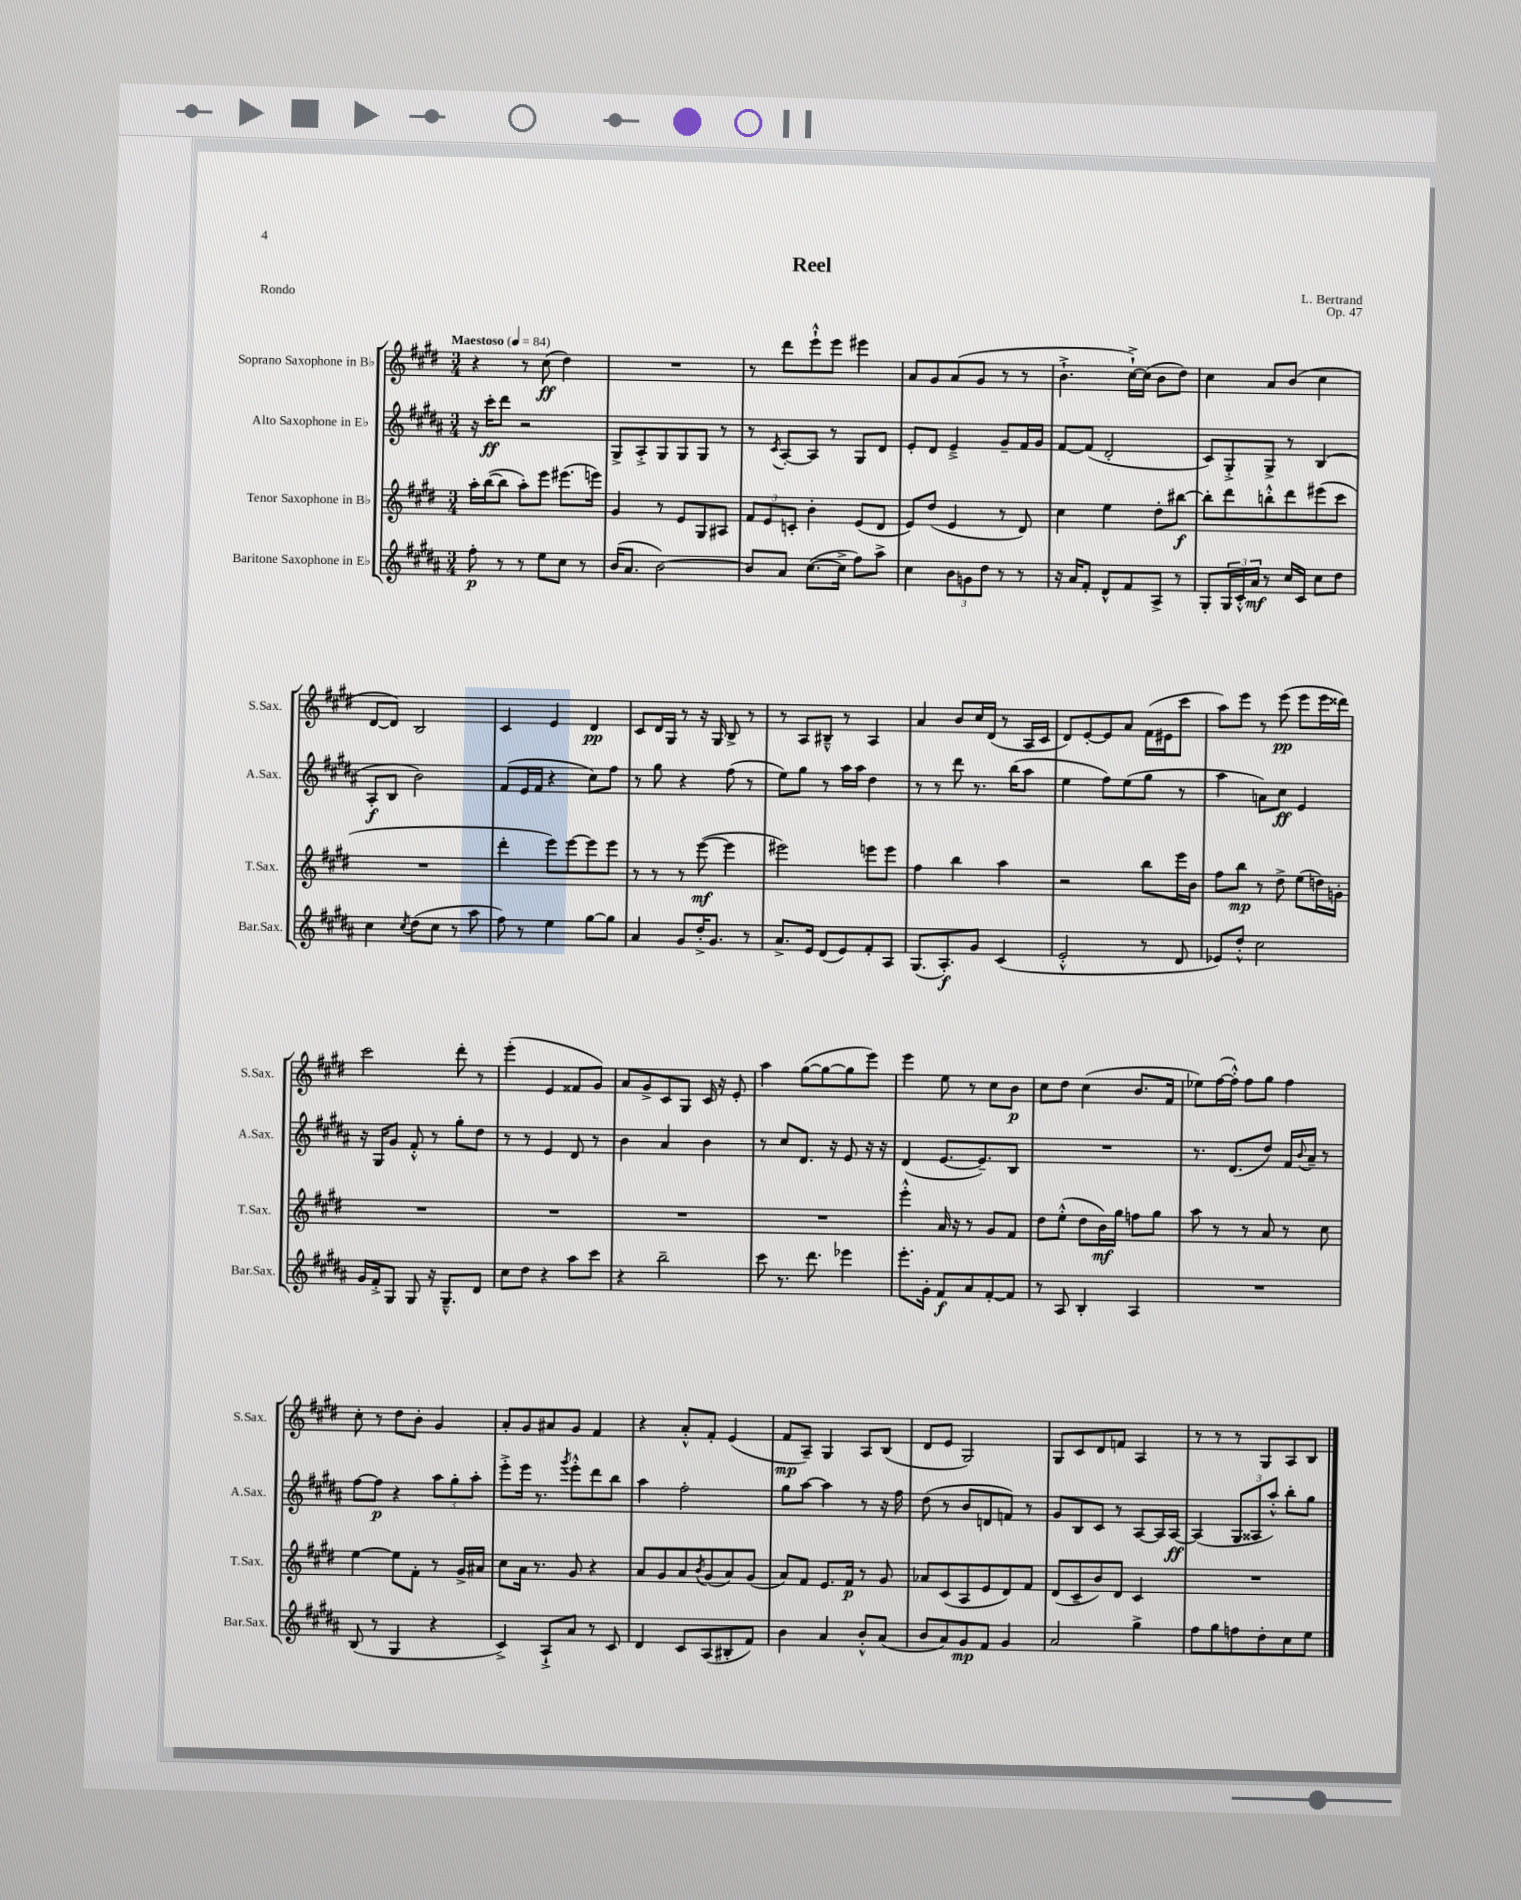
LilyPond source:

\header { title = "Reel" composer = "L. Bertrand" opus = "Op. 47" piece = "Rondo" }
<<
\new StaffGroup <<
\new Staff = "s0" \with { instrumentName = "Soprano Saxophone in Bb" shortInstrumentName = "S.Sax." } {
    \clef treble \key e \major \numericTimeSignature \time 3/4 \tempo "Maestoso" 4 = 84
    r4 r8 cis''8\ff( dis''4) |
    R2. |
    r8 dis'''8 e'''8-!-^ e'''8 eis'''4 |
    a'8 gis'8 a'8( gis'8 r8 r8 |
    b'4.-!-> cis''16~-!->) cis''16( b'8 dis''8) |
    cis''4 a'8 b'8( cis''4 |
    dis'8~ dis'8) b2 |
    cis'4 e'4 dis'4\pp |
    cis'8 dis'16 gis16 r8 r16 gis16 b8-> r8 |
    r8 a8 bis8---^ r8 a4 |
    a'4 b'8 cis''16 dis'16( r8 a16 cis'16 |
    dis'8) e'8~-. e'8 a'8 fis'16( eis'16 cis'''8 |
    a''8) e'''8 r8 e'''8\pp( e'''8 e'''16 disis'''16) |
    cis'''2 dis'''8-. r8 |
    e'''4-.( e'4 fisis'8 gis'8) |
    a'8 gis'8-> cis'8 gis8 cis'16 r16 e'8-. |
    a''4 gis''8~( gis''8~ gis''8 e'''8) |
    e'''4 e''8 r8 cis''8 b'8\p |
    cis''8 dis''8 cis''4( b'8. fis'16 |
    ees''8) fis''16~( fis''16-.-^) fis''8 gis''8 fis''4 |
    cis''8-. r8 dis''8 b'8-. gis'4 |
    a'8-. gis'8 ais'8 gis'8 fis'4 |
    r4 a'8-.-^ fis'8-. e'4( |
    fis'8\mp a8--) gis4 a8 b8( |
    dis'8 e'8 gis2) |
    gis8 cis'8 dis'8 f'8 a4 |
    r8 r8 r8 gis8 a8 b8 \bar "|." |
}
\new Staff = "s1" \with { instrumentName = "Alto Saxophone in Eb" shortInstrumentName = "A.Sax." } {
    \clef treble \key b \major \numericTimeSignature \time 3/4
    r16 cis'''16-.\ff dis'''8 r2 |
    gis8-> ais8-.-> gis8 gis8 gis8 r8 |
    r8 \acciaccatura { cis'8 } ais8~-. ais8 r8 gis8 dis'8 |
    e'8-. dis'8 e'4---> gis'8-- fis'16 gis'16 |
    fis'8~ fis'8( dis'2-. |
    cis'8) gis8-.-> gis8-> r8 b4( |
    ais8-.\f b8 b'2) |
    fis'8( e'16 fis'16 r4 cis''8) fis''8 |
    r8 gis''8 r4 fis''8( r8 |
    e''8) gis''8 r8 ais''16 ais''16 dis''4 |
    r8 r8 dis'''8 r8. b''16( ais''8 |
    e''4 fis''8) e''8( gis''8 r8 |
    ais''4 a'8) cis''8\ff e'4 |
    r16 gis16 gis'8 fis'8-.-^ r8 gis''8-. dis''8 |
    r8 r8 e'4 dis'8 r8 |
    b'4 ais'4 b'4 |
    r8 cis''8 dis'8. r16 e'8 r16 r16 |
    dis'4( e'8.~ e'8.--) b8 |
    R2. |
    r8. dis'8.( dis''8) fis'16 \appoggiatura { b'8 } ais'16-- r8 |
    fis''8~ fis''8\p r4 \tuplet 3/2 { ais''8 gis''8-. ais''8-. } |
    e'''8-.-> e'''16 r8. \acciaccatura { gis'''8 } e'''8-.-^ dis'''8 b''8 |
    ais''4 fis''2-. |
    gis''8 ais''8~ ais''4 r8 r16 fis''16 |
    dis''8( r8 b'8 d'8 f'8) r8 |
    gis'8 b8 cis'8 r8 ais8~ ais16 ais16~\ff |
    ais4( \tuplet 3/2 { gis8 aisis8 ais''8-.-^) } b''8-. gis''8 \bar "|." |
}
\new Staff = "s2" \with { instrumentName = "Tenor Saxophone in Bb" shortInstrumentName = "T.Sax." } {
    \clef treble \key e \major \numericTimeSignature \time 3/4
    a''16-. b''16~( b''8 a''8-.) e'''8 eis'''8.( e'''16) |
    gis'4 r8 e'8 gis8 ais8 |
    \tuplet 3/2 { fis'8 e'8 c'8-. } b'4-. e'8( dis'8 |
    e'8) dis''8( e'4 r8 dis'8) |
    cis''4 e''4 dis''8-. bis''8~\f |
    bis''8-. dis'''8 b''8-.-^ dis'''8 eis'''8( cis'''8 |
    R2. |
    dis'''4-. e'''8) e'''8~ e'''8 e'''8 |
    r8 r8 r8 e'''8~\mf( e'''4 |
    eis'''2) e'''8 e'''8 |
    fis''4 b''4 a''4 |
    r2 b''8 e'''16 b'16 |
    fis''8 b''8\mp r8 dis''8-> e''8( d''16) g'16-. |
    R2. |
    R2. |
    R2. |
    R2. |
    e'''4-.-^ a'16 r16 r8 gis'8 fis'8 |
    dis''8 e''8-.-^( dis''8 b'16\mf) gis''16 f''8 gis''8 |
    a''8 r8 r8 a'8 r8 cis''8 |
    e''4~ e''8 fis'8-. r8 gis'16-> ais'16 |
    cis''8 a'16 r8. gis'8 r4 |
    a'8 gis'8 a'8 \acciaccatura { b'8 } gis'8( a'8) gis'8( |
    a'8) fis'8 e'8. fis'16\p r8 gis'8 |
    aes'8 cis'8( a8 e'8 dis'8) fis'8 |
    dis'8( cis'8-- b'8) dis'8 cis'4 |
    R2. \bar "|." |
}
\new Staff = "s3" \with { instrumentName = "Baritone Saxophone in Eb" shortInstrumentName = "Bar.Sax." } {
    \clef treble \key b \major \numericTimeSignature \time 3/4
    fis''8-.\p r8 r8 e''8 cis''8 r8 |
    b'16( ais'8. b'2~) |
    b'8 ais'8 cis''8.~( cis''16-> fis''8) ais''8-> |
    cis''4 \tuplet 3/2 { b'8 g'8 dis''8 } r8 r8 |
    r16 ais'16 fis'8-. dis'8-^ fis'8 ais8-> r8 |
    gis8-. \tuplet 3/2 { gis16 cis'16-.-^ ais'16\mf } r8 cis''16 cis'16 cis''8 dis''8 |
    cis''4 \acciaccatura { cis''8 } dis''8( cis''8 r8 ais''8 |
    fis''8) r8 e''4 gis''8~ gis''8 |
    ais'4 gis'8 dis''16-.-> gis'8. r8 |
    ais'8.-> e'16 dis'8( e'8) fis'8-. ais8 |
    gis8.( ais8.-.\f) gis'8 cis'4( |
    e'2-.-^ r8 dis'8 |
    ees'8) dis''8-.-^ cis''2 |
    gis'16 fis'16-.-> gis8 gis8 r16 gis8.---^ dis'8 |
    cis''8 dis''8 r4 ais''8 cis'''8 |
    r4 b''2-- |
    cis'''8 r8. dis'''8. ees'''4 |
    e'''8.-. gis'16-. fis'8\f ais'8 fis'8~-. fis'8 |
    r8 ais8 b4-. ais4 |
    R2. |
    b8( r8 gis4 r4 |
    cis'4->) ais8-!-> ais'8 r8 cis'8 |
    dis'4 cis'8 ais8( bis8-. fis'8) |
    b'4 ais'4 b'8-.-^ ais'8( |
    b'8 ais'8) gis'8\mp fis'8 gis'4 |
    ais'2 gis''4-> |
    fis''8 gis''8 f''8 dis''8-. cis''8 e''8 \bar "|." |
}
>>
>>
\layout { \context { \Score \remove "Bar_number_engraver" } }
